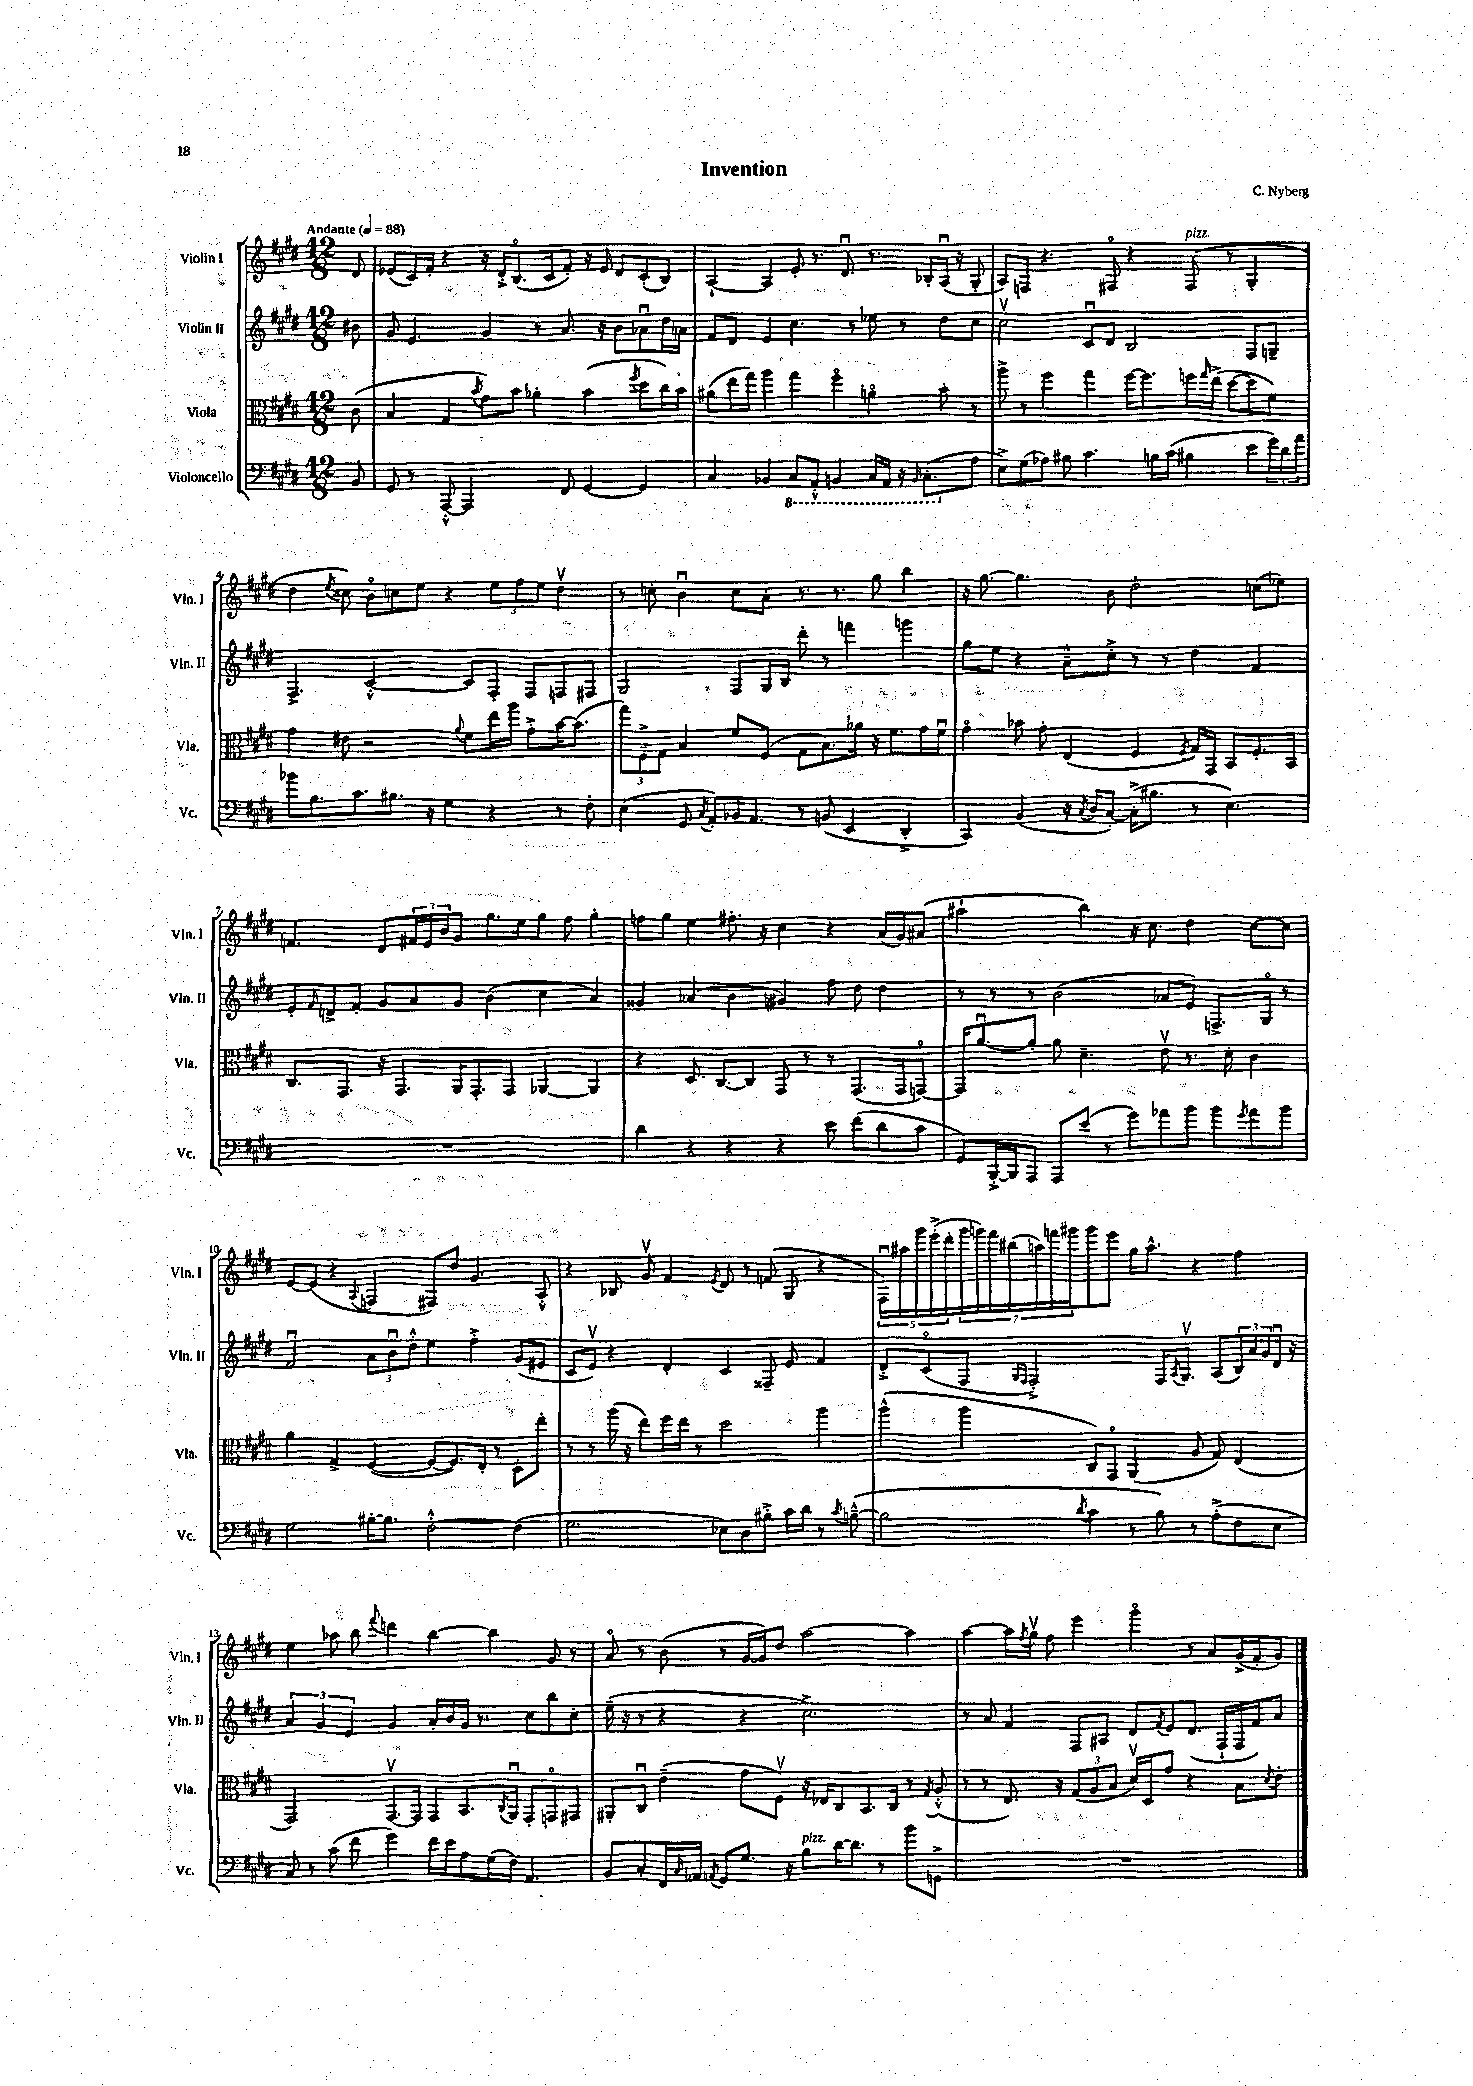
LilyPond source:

\header { title = "Invention" composer = "C. Nyberg" }
<<
\new StaffGroup <<
\new Staff = "s0" \with { instrumentName = "Violin I" shortInstrumentName = "Vln. I" } {
    \clef treble \key e \major \numericTimeSignature \time 12/8 \partial 8 \tempo "Andante" 4 = 88
    dis'8 |
    ees'8( cis'16) fis'16-. r4 r16 dis'16-.-> b8.\flageolet( cis'16 fis'8-.) r16 ees'16 dis'8 cis'8-.( b8) |
    a4~-! a4 e'8-. r8. dis'8.\downbow r8. bes16-. a16\downbow( r16 gis8-. |
    a8) f8 r4. fis8\flageolet r4 fis8^\markup { \italic "pizz." }( r8 gis4-. |
    dis''4 \acciaccatura { e''8 } cisis''8) b'8\flageolet c''8 e''8 r4 \tuplet 3/2 { e''8 fis''8 e''8 } dis''4\upbow |
    r8 c''8-. b'4\downbow c''8 a'8-. r8. r8. gis''8 b''4 |
    r16 gis''8.~ gis''4. b'8 dis''2-. c''8( ees''8) |
    f'4. dis'8 \tuplet 3/2 { fis'16 e'16 b'16 } gis'8 gis''8. e''16 gis''8 fis''8 gis''4-. |
    f''8 gis''8 e''4 fis''8.-. r16 cis''4 r4 a'16( gis'16) ais'8( |
    ais''2-! b''4) r16 cis''8. dis''4 cis''8~ cis''8 |
    e'8~ e'8( r4 \appoggiatura { a8 } f4 fis8) dis''8 gis'4. a8-.-^ |
    r4 bes8 gis'8\upbow fis'4 \acciaccatura { e'8 } dis'8 r8 f'8( gis8 r4 |
    \tuplet 5/4 { fis16\downbow) ais''16 gis'''16 e'''16-.->( dis'''16-. } \tuplet 7/4 { gis'''16 g'''16) fis'''16 bis''16( a''16) f'''16 gis'''16 } gis'''8 e'''8 gis''16 a''8.-^ r4 fis''4 |
    e''4 aes''8 b''8 \appoggiatura { fis'''8 } d'''4 b''4~ b''4 gis'8 r8 |
    a'8\flageolet r8 b'8( r8 gis'16~ gis'16) dis''8 a''2~ a''4 |
    a''4~ a''16 \acciaccatura { fis''8 } gis''16\upbow fis''8 e'''4 gis'''4\flageolet r8 a'8 gis'16->( fis'16-. gis'8) \bar "|." |
}
\new Staff = "s1" \with { instrumentName = "Violin II" shortInstrumentName = "Vln. II" } {
    \clef treble \key e \major \numericTimeSignature \time 12/8 \partial 8
    bis'8 |
    gis'8 e'4. gis'4 r8 a'8. r16 b'8 aes'8\downbow dis''16 a'16 |
    fis'8 dis'8 e'4 cis''4. r8 ees''8 r8 dis''8 cis''8 |
    cis''2\upbow cis'8\downbow dis'8 b2 fis8 g8-- |
    fis4.-> cis'2~-.-^ cis'8 fis8-. fis8 f8 fis8 |
    gis2 fis8 gis16 b16 dis'''8-. r8 f'''4 g'''4 |
    gis''8 e''8 r4 a'8---^ cis''8-.-> r8 r8 dis''4 fis'4 |
    e'8-. \grace { fis'16 } d'8-> fis'8-. gis'8 a'8 gis'8 b'4( cis''4 a'4) |
    gisis'4 aes'4( b'4 gis'4) fis''8 dis''8 dis''4 |
    r8 r8 r8 b'2( aes'8 e'8) f8.-> gis16\flageolet r8 |
    fis'2\downbow \tuplet 3/2 { a'8 b'8\downbow dis''8-.-^ } e''4 fis''4-.-> gis'8( eis'8 |
    cis'8 e'8\upbow) r4 dis'4-. cis'4 fisis8-- e'8 fis'4 |
    dis'8-.-> cis'8\flageolet( fis8 \grace { gis16 fis16 } fis2-.->) fis16 \acciaccatura { a8 } gis8.\upbow a8( \tuplet 3/2 { b16) a'16 gis'16 } dis'16\downbow r16 |
    \tuplet 3/2 { a'4 gis'4 e'4 } gis'4 a'16-. b'16 gis'16 r8. cis''8 b''8 cis''8-. |
    e''16--( r16 r8 r4 r4 cis''2.->) |
    r8 a'8 fis'4 fis8 ais8 dis'8 \acciaccatura { fis'8 } e'8 dis'8.( fis16-! fis16 fis'16) a'8 \bar "|." |
}
\new Staff = "s2" \with { instrumentName = "Viola" shortInstrumentName = "Vla." } {
    \clef alto \key e \major \numericTimeSignature \time 12/8 \partial 8
    cis'8( |
    b4 gis4 \acciaccatura { b'8 } gis'8) b'8 aes'4-. b'4( \acciaccatura { fis''8 } dis''8 cis''16) b'16 |
    ais'8( e''16 gis''16) a''4 gis''4 fis''4\flageolet a'4\flageolet b'8-. r8 |
    a''8-> r8 fis''4 gis''4 fis''16~ fis''8. f''16 \grace { gis''16 } e''16->( dis''8~ dis''8 fis'8) |
    gis'4 eis'8 r2 \appoggiatura { a'8 } fis'8 e''16 a''16 gis'8-.-> b'16~ b'8.( |
    \tuplet 3/2 { gis''8) fis8---> gis8 } b4 fis'8 fis8( gis8 b8.) aes'16 r16 fis'8. gis'16 fis'16\downbow |
    gis'4\flageolet bes'8 gis'8-. e4( fis4 \acciaccatura { fis8 } gis16) gis,16 b,8 fis8.-. b,16 |
    cis8. gis,8. r16 gis,8. a,16 gis,8.-. gis,8 aes,4~ aes,4 |
    r4 dis8. cis8.~ cis8 gis,8 r8 r8 gis,8.( gis,16 g,8~\flageolet) |
    g,16 a'8.~\downbow a'8-. a'8 dis'4.-- e'8\upbow r8. dis'16-. cis'4 |
    a'4 gis4-> fis4~( fis8~ fis8.) e16-. r8 dis8-. e''8-. |
    r8 r8 a''16( r16 e''8) fis''16 e''16 r8 dis''2 a''4 |
    a''4-^( a''4 cis8) gis,8\flageolet a,4( a8 gis8) e4( |
    gis,2) gis,8.~\upbow gis,16 gis,8 b,8. \acciaccatura { cis8 } a,16\downbow gis,8-. g,8\flageolet gis,8 |
    ais,8-. cis8\downbow e'4--( gis'8 fis8\upbow) r16 ees16 cis8 b,8. cis16 r8 \acciaccatura { gis8 } a8-.-^( |
    r8 r8 e8.) r16 \tuplet 3/2 { gis8( a8 b8 } dis'16\upbow) dis16 gis'8 r4 b8 \acciaccatura { dis'8 } e'8-. \bar "|." |
}
\new Staff = "s3" \with { instrumentName = "Violoncello" shortInstrumentName = "Vc." } {
    \clef bass \key e \major \numericTimeSignature \time 12/8 \partial 8
    b,8 |
    gis,8 r8 a,,8~-.-^ a,,2 fis,8 gis,4~ gis,4 |
    cis4 bes,4 \ottava #-1 cis,8 a,,8-.-^ b,,!4 cis,16 a,,16 r16 \grace { b,,16 } cis,8.-.( \ottava #0 a8 |
    e8->) gis8( aes8) bis8 cis'4. b16 cis'16( bis4 e'8 \tuplet 3/2 { gis'16) dis'16 a'16 } |
    bes'8 b8. cis'8. bis8. r16 gis4 r4 r8 fis8-. |
    e4( gis,8 \acciaccatura { cis8 } a,8-.) bes,16 a,8. r8 b,8( e,4 dis,4-.-> |
    cis,4) b,4( r16 \acciaccatura { cis8 } dis16 cis8~-.) cis16-.->( bis8. r8 e4.) |
    R1. |
    dis'4 r4 r4 r4 e'8 fis'8( dis'8 cis'8 |
    gis,8) b,,16~-.-> b,,16 a,,8 a,,8 e'8( r8 gis'8) aes'8 b'8 b'8 \acciaccatura { gis'8 } aes'8 b'8 |
    gis2 bis16~-. bis8. fis2~-.-^ fis4( |
    gis2. ees8) dis8 bis8-.-> cis'16 dis'16 r8 \acciaccatura { cis'8 } b8~---^( |
    b2 \acciaccatura { dis'8 } cis'4 r8 b8) r8 a8-.->( fis8 e8 |
    cis8) r8 cis'8( fis'8 gis'4) fis'16 e'16 a8 gis16( fis16) a,4. |
    b,8 cis8-. fis,16 \grace { cis16 } aes,16 \acciaccatura { a,8 } gis,8 gis8. r16 b8^\markup { \italic "pizz." } dis'16~ dis'8. r8 b'8 g,8-> |
    R1. \bar "|." |
}
>>
>>
